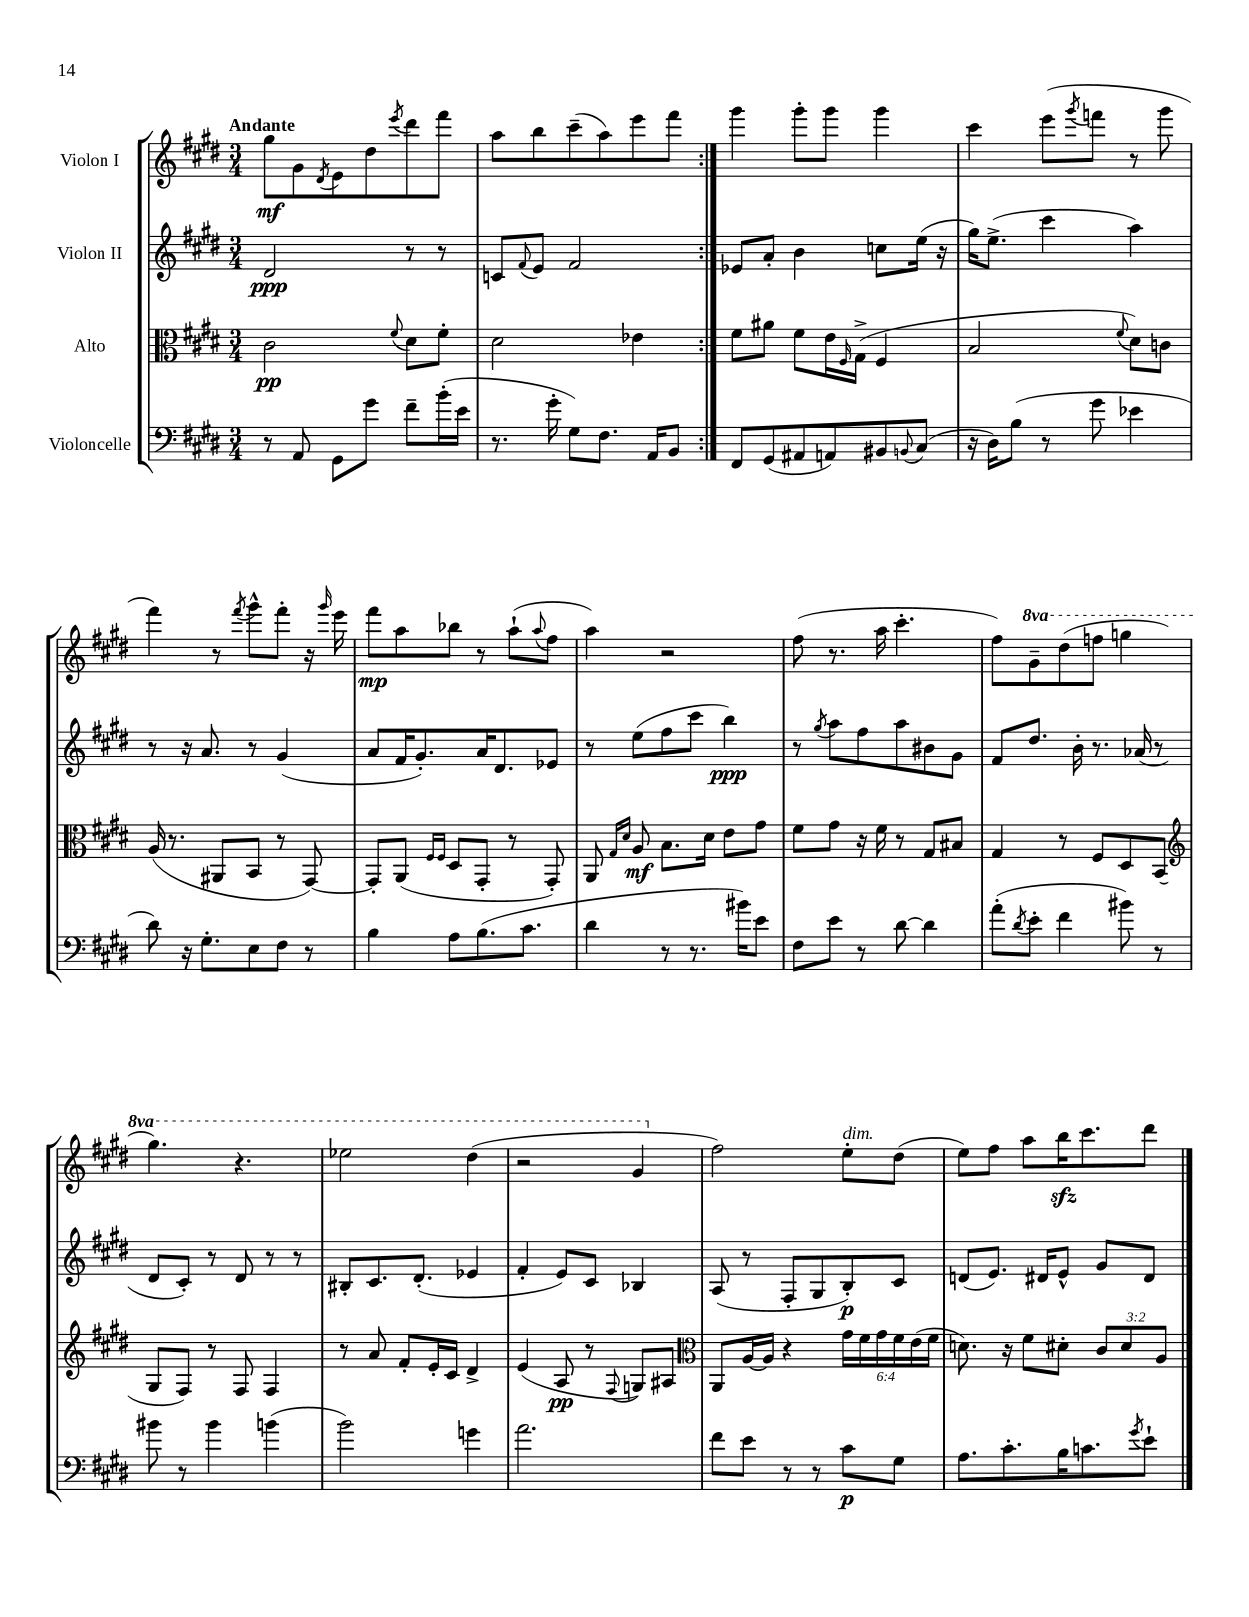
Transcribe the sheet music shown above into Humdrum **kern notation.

**kern	**kern	**kern	**kern
*staff4	*staff3	*staff2	*staff1
*clefF4	*clefC3	*clefG2	*clefG2
*k[f#c#g#d#]	*k[f#c#g#d#]	*k[f#c#g#d#]	*k[f#c#g#d#]
*M3/4	*M3/4	*M3/4	*M3/4
8r	2c#\	2d#/	8gg#\L
8AA/	.	.	8g#\
.	.	.	8qd#/
8GG#\L	.	.	8e\
8g#\J	.	.	8dd#\
.	8qqf#/	.	8qeee/
8f#~\L	8d#\L	8r	8ddd#\
(16b'\L	8f#'\J	8r	8fff#\J
16e\JJ	.	.	.
=	=	=	=
8.r	2d#\	8c/L	8aa\L
.	.	8qqf#/	.
.	.	8e/J	8bb\
16g#'\	.	.	.
8G#\L)	.	2f#/	(8ccc#~\
8.F#\J	.	.	8aa\)
.	4e-\	.	8eee\
16AA/LK	.	.	.
8BB/J	.	.	8fff#\J
=:|!	=:|!	=:|!	=:|!
8FF#/L	8f#\L	8e-/L	4ggg#\
(8GG#/	8a#\J	8a'/J	.
8AA#/	8f#\L	4b\	8ggg#'\L
8AA/)	16e\L	.	8ggg#\J
.	16qqF#/	.	.
.	(16G#^\JJ	.	.
8BB#/	4F#/	8cc\L	4ggg#\
8qqBB/	.	.	.
(8C#/J	.	(16ee\Jk	.
.	.	16r	.
=	=	=	=
16r	2B/	16gg#\LK)	4ccc#\
16D#\LK)	.	(8.ee^\J	.
(8B\J	.	.	.
8r	.	4ccc#\	(8eee\L
.	.	.	8qggg#/
8g#\	.	.	8fff\J
.	8qqf#/	.	.
4e-\	8d#\L)	4aa\)	8r
.	8c\J	.	8ggg#\
=	=	=	=
8d#\)	(16A/	8r	4fff#\)
.	8.r	.	.
16r	.	16r	.
8.G#'\L	.	8.a/	.
.	8AA#/L	.	8r
.	.	.	8qfff#/
8E\	8BB/J	8r	8ggg#^^\L
8F#\J	8r	(4g#/	8fff#'\J
8r	[8GG#/)	.	16r
.	.	.	16qqggg#/
.	.	.	16eee\
=	=	=	=
4B\	8GG#'/]L	8a/L	8fff#\L
.	(8AA/J	16f#/K	8aa\
.	.	8.g#'/)	.
.	16qqF#/LL	.	.
.	16qqF#/JJ	.	.
8A\L	8D#/L	.	8bb-\J
(8.B\	8GG#'/J	16a/K	8r
.	.	8.d#/	.
.	8r	.	(8aa`\L
8.c#\J	.	.	.
.	.	.	8qqaa/
.	8GG#'/)	8e-/J	8ff#\J
=	=	=	=
4d#\	8AA/	8r	4aa\)
.	16qqG#/LL	.	.
.	16qqd#/JJ	.	.
.	8A/	(8ee\L	.
8r	8.B\L	8ff#\	2r
8.r	.	8ccc#\J	.
.	16d#\Jk	.	.
.	8e\L	4bb\)	.
16b#\LK)	.	.	.
8e\J	8g#\J	.	.
=	=	=	=
8F#\L	8f#\L	8r	(8ff#\
.	.	8qgg#/	.
8e\J	8g#\J	8aa\L	8.r
8r	16r	8ff#\	.
.	16f#\	.	16aa\
[8d#\	8r	8aa\	4.ccc#'\
4d#\]	8G#/L	8b#\	.
.	8B#/J	8g#\J	.
=	=	=	=
(8a'\L	4G#/	8f#/L	8ff#\L)
8qd#/	.	.	.
8e'\J	.	8.dd#/J	8gg#~\
4f#\	8r	.	(8ddd#\
.	.	16b'\	.
.	8F#/L	8.r	8fff\J
8b#\)	8D#/	.	4ggg\
.	.	(16a-/	.
8r	(8BB/J	8r	.
=	=	=	=
*	*clefG2	*	*
8b#\	8G#/L	8d#/L	4.ggg#\)
8r	8F#/J)	8c#'/J)	.
4b#\	8r	8r	.
.	8F#/	8d#/	4.r
(4b\	4F#/	8r	.
.	.	8r	.
=	=	=	=
2b\)	8r	8B#'/L	2eee-\
.	8a/	8.c#/	.
.	8f#'/L	.	.
.	.	(8.d#'/J	.
.	16e'/L	.	.
.	16c#/JJ	.	.
4g\	4d#^/	4e-/	(4ddd#\
=	=	=	=
2.a\	(4e/	4f#'/	2r
.	8A/	8e/L)	.
.	8r	8c#/J	.
.	8qqF#/	.	.
.	8G/L)	4B-/	4gg#/
.	8A#/J	.	.
=	=	=	=
*	*clefC3	*	*
8f#\L	8AA/L	(8A/	2ff#\)
8e\J	[16A/L	8r	.
.	16A/]JJ	.	.
8r	4r	8F#'/L	.
8r	.	8G#/	.
8c#\L	24g#\LL	8B'/)	8ee'\L
.	24f#\	.	.
.	24g#\	.	.
8G#\J	24f#\	8c#/J	(8dd#\J
.	(24e\	.	.
.	24f#\JJ	.	.
=	=	=	=
8.A\L	8.d\)	(8d/L	8ee\L)
.	.	8.e/J)	8ff#\J
8.c#'\	16r	.	.
.	8f#\L	.	8aa\L
.	.	16d#/LK	.
16B\K	8d#'\J	8e^^/J	16bb\K
8.c\	.	.	8.ccc#\
.	12c#/L	8g#/L	.
.	12d#/	.	.
8qg#/	.	.	.
8e`\J	.	8d#/J	8ddd#\J
.	12A/J	.	.
==	==	==	==
*-	*-	*-	*-
